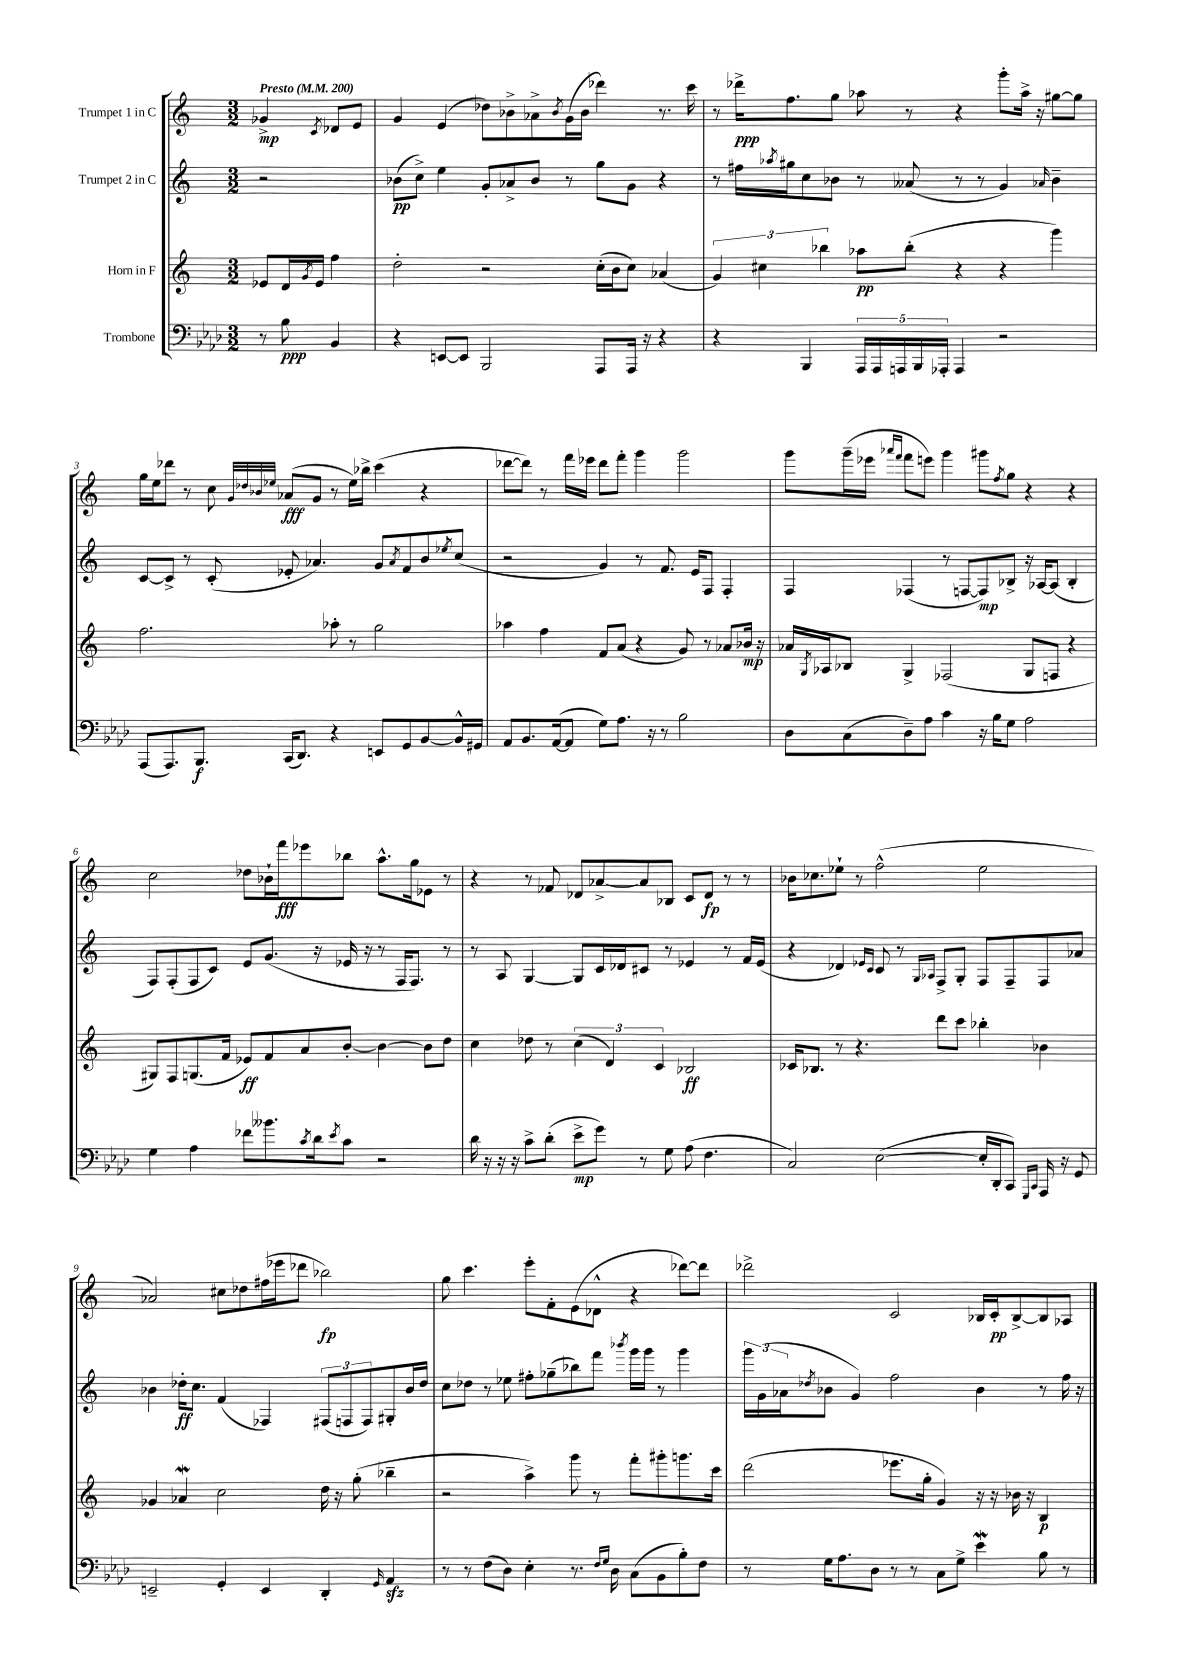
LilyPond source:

<<
\new StaffGroup <<
\new Staff = "s0" \with { instrumentName = "Trumpet 1 in C" } {
    \clef treble \key c \major \numericTimeSignature \time 3/2 \partial 2 \tempo "Presto" 4 = 200
    ges'4->\mp \acciaccatura { c'8 } des'8 e'8 |
    g'4 e'4( des''8) bes'8-> aes'8-> \acciaccatura { bes'8 } g'16( bes'16 des'''4) r8. c'''16 |
    r8 des'''16->\ppp f''8. g''8 aes''8 r8 r4 g'''8-. aes''16-> r16 gis''8~ gis''8 |
    g''16 e''16 des'''8 r8 c''8 \grace { g'32 des''32 bes'32 ees''32 } aes'8\fff( g'8 r8 ees''16) bes''16-> c'''4( r4 |
    des'''8~ des'''8) r8 f'''16 ees'''16 des'''8 f'''8-. g'''4 g'''2 |
    g'''8 g'''16--( ees'''16 \grace { aes'''16 f'''16 } f'''8 e'''8) g'''4 gis'''8 \acciaccatura { f''8 } g''8 r4 r4 |
    c''2 des''8 bes'16-! f'''16\fff ees'''8 bes''8 a''8.-^ g''16 ees'8 r8 |
    r4 r8 fes'8 des'8 aes'8~-> aes'8 bes8 c'8 des'8\fp r8 r8 |
    bes'16 ces''8. ees''8-! r8 f''2-^( ees''2 |
    aes'2) cis''8 des''8 fis''16( ees'''16 des'''8 bes''2\fp) |
    g''8 c'''4. e'''8-. f'8-. e'8( des'8-^ r4 des'''8~) des'''8 |
    des'''2-> c'2 bes16 c'16-.\pp bes8~-> bes8 aes8 \bar "|." |
}
\new Staff = "s1" \with { instrumentName = "Trumpet 2 in C" } {
    \clef treble \key c \major \numericTimeSignature \time 3/2 \partial 2
    r2 |
    bes'8\pp( c''8->) e''4 g'8-. aes'8-> bes'8 r8 g''8 g'8 r4 |
    r8 fis''16 \acciaccatura { aes''8 } gis''16 c''8 bes'8 r8 aeses'8( r8 r8 g'4) \grace { aes'16 } bes'4-- |
    c'8~ c'8-> r8 c'8-.( ees'8-. aes'4.) g'8 \acciaccatura { aes'8 } f'8 b'8 \acciaccatura { ees''8 } c''8( |
    r2 g'4) r8 f'8. e'16 f8 f4-. |
    f4 fes4( r8 f8~ f8\mp) bes8-> r16 aes16~ aes8( bes4-. |
    f8) f8-.( f8 c'8) e'8 g'8.( r16 ees'16 r16 r8 f16 f8.) r8 |
    r8 a8 g4~ g8 c'16 des'16 cis'8 r8 ees'4 r8 f'16 ees'16( |
    r4 des'4) \grace { ees'16 c'16 } c'8 r8 \grace { g16 aes16 } f8-> g8-. f8 f8-- f8 aes'8 |
    bes'4 des''16-.\ff c''8. f'4( fes4) \tuplet 3/2 { fis8( f8 f8) } gis8-. bes'16 des''16 |
    c''8 des''8 r8 ees''8 fis''8-. ges''8--( bes''8) f'''8 \acciaccatura { bes'''8 } g'''16 g'''16 r8 g'''4 |
    \tuplet 3/2 { g'''16 g'16( aes'16 } \acciaccatura { des''8 } bes'8 g'4) f''2 bes'4 r8 f''16 r16 \bar "|." |
}
\new Staff = "s2" \with { instrumentName = "Horn in F" } {
    \clef treble \key c \major \numericTimeSignature \time 3/2 \partial 2
    ees'8 d'16 \acciaccatura { g'8 } ees'16 f''4 |
    d''2-. r2 c''16-.( b'16 c''8) aes'4( |
    \tuplet 3/2 { g'4) cis''4 bes''4 } aes''8\pp bes''8-.( r4 r4 g'''4) |
    f''2. aes''8-. r8 g''2 |
    aes''4 f''4 f'8 a'8( r4 g'8) r8 aes'8 bes'16\mp r16 |
    aes'16 \acciaccatura { g8 } aes16 bes8 g4-> fes2( g8 f8 r4 |
    gis8) f8 g8.( f'16 ees'8\ff) f'8 a'8 b'8~-. b'4~ b'8 d''8 |
    c''4 des''8 r8 \tuplet 3/2 { c''4( d'4) c'4 } bes2\ff |
    ces'16 bes8. r8 r4. d'''8 c'''8 bes''4-. bes'4 |
    ges'4 aes'4\mordent c''2 d''16 r16 g''8-.( bes''4-- |
    r2 a''4->) g'''8 r8 f'''8-. gis'''8-. g'''8. c'''16 |
    d'''2( ees'''8. g''16-. g'4) r16 r16 bes'16 r16 b4\p \bar "|." |
}
\new Staff = "s3" \with { instrumentName = "Trombone" } {
    \clef bass \key aes \major \numericTimeSignature \time 3/2 \partial 2
    r8 bes8\ppp bes,4 |
    r4 e,8~ e,8 bes,,2 aes,,8 aes,,16 r16 r4 |
    r4 bes,,4 \tuplet 5/4 { aes,,16 aes,,16 a,,16 bes,,16 aes,,16-. } aes,,4 r2 |
    aes,,8( aes,,8.) bes,,8.\f c,16( des,8.) r4 e,8 g,8 bes,8~ bes,16-^ gis,16 |
    aes,8 bes,8. aes,16~( aes,8 g8) aes8. r16 r8 bes2 |
    des8 c8( des8--) aes8 c'4 r16 bes16 g8 aes2 |
    g4 aes4 fes'8 beses'8. \acciaccatura { c'8 } des'16 \acciaccatura { ees'8 } c'8 r2 |
    des'16 r16 r16 r16 c'8-> des'8-.( ees'8->\mp g'8) r8 g8 aes8( f4. |
    c2) ees2~( ees16-. des,16-. c,8) \grace { g,,16 c,16 } aes,,16 r16 g,8 |
    e,2-- g,4-. e,4 des,4-. \grace { g,16 } aes,4\sfz |
    r8 r8 f8( des8) ees4-. r8. \grace { f16 g16 } des16 c8( bes,8 bes8-.) f8 |
    r8 g16 aes8. des8 r8 r8 c8 g8-> ees'4\mordent bes8 r8 \bar "|." |
}
>>
>>
